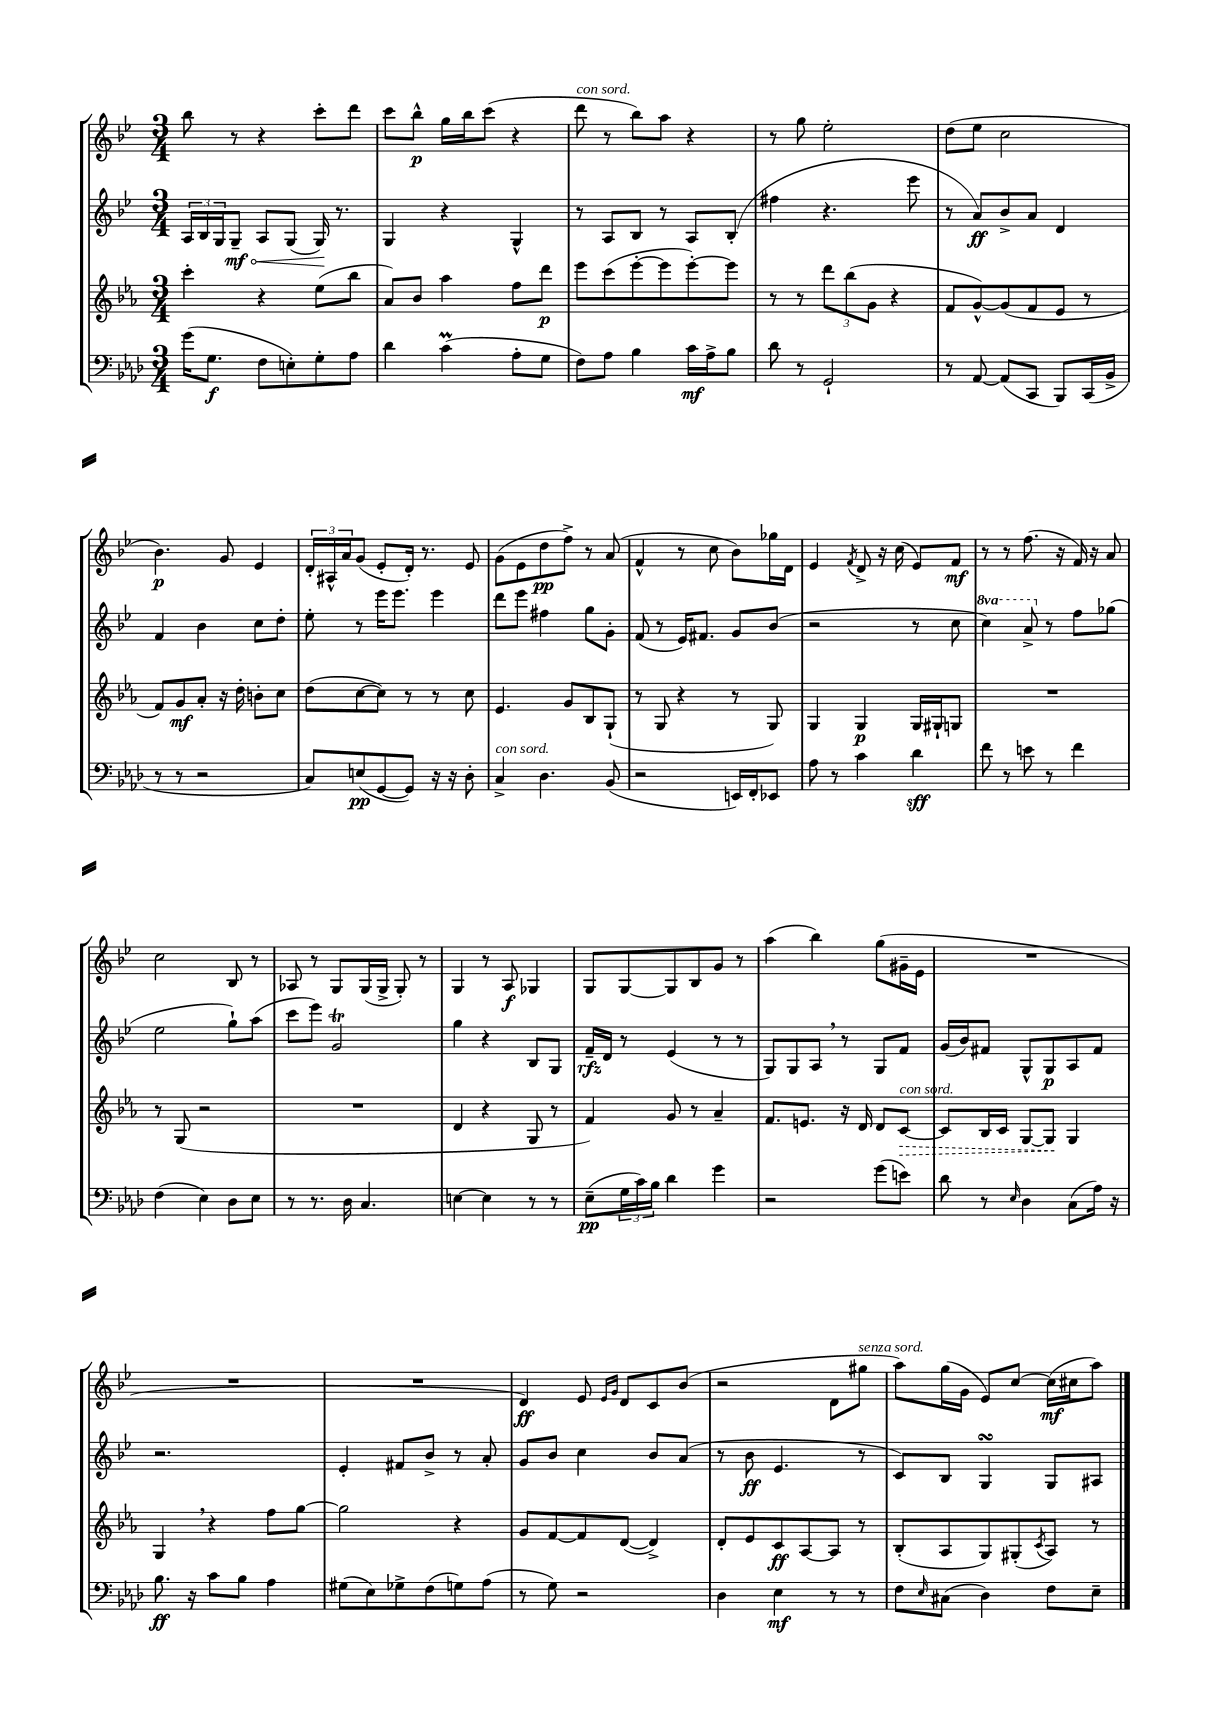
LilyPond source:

<<
\new StaffGroup <<
\new Staff = "s0" {
    \clef treble \key bes \major \numericTimeSignature \time 3/4
    bes''8 r8 r4 c'''8-. d'''8 |
    c'''8 bes''8-^\p g''16 bes''16 c'''8( r4 |
    d'''8^\markup { \italic "con sord." } r8 bes''8) a''8 r4 |
    r8 g''8 ees''2-. |
    d''8( ees''8 c''2 |
    bes'4.\p) g'8 ees'4 |
    \tuplet 3/2 { d'16-. ais16-^ a'16 } g'8( ees'8-. d'16-.) r8. ees'8 |
    g'8( ees'8 d''8\pp f''8->) r8 a'8( |
    f'4-^ r8 c''8 bes'8) ges''16 d'16 |
    ees'4 \acciaccatura { f'8 } d'8-> r16 c''16( ees'8) f'8\mf |
    r8 r8 f''8.( r16 f'16) r16 a'8 |
    c''2 bes8 r8 |
    aes8 r8 g8 g16( g16-> g8-.) r8 |
    g4 r8 a8\f ges4 |
    g8 g8~ g8 bes8 g'8 r8 |
    a''4( bes''4) g''8( gis'16-- ees'16 |
    R2. |
    R2. |
    R2. |
    d'4\ff) ees'8 \grace { ees'16 g'16 } d'8 c'8 bes'8( |
    r2 d'8 gis''8^\markup { \italic "senza sord." } |
    a''8) g''16( g'16 ees'8) c''8~ c''16\mf( cis''16 a''8) \bar "|." |
}
\new Staff = "s1" {
    \clef treble \key bes \major \numericTimeSignature \time 3/4 \set Staff.ottavationMarkups = #ottavation-simple-ordinals
    \tuplet 3/2 { a16 bes16 g16 } \once \override Hairpin.circled-tip = ##t g8--\mf\< a8 g8( g16\!) r8. |
    g4 r4 g4-^ |
    r8 a8 bes8 r8 a8 bes8-.( |
    fis''4 r4. ees'''8 |
    r8 a'8\ff) bes'8-> a'8 d'4 |
    f'4 bes'4 c''8 d''8-. |
    ees''8-. r8 ees'''16 ees'''8. ees'''4 |
    d'''8 ees'''8 fis''4 g''8 g'8-. |
    f'8( r8 ees'16) fis'8. g'8 bes'8( |
    r2 r8 c''8 |
    \ottava #1 c'''4) a''8-> \ottava #0 r8 f''8 ges''8( |
    ees''2 g''8-!) a''8( |
    c'''8 ees'''8) g'2\trill |
    g''4 r4 bes8 g8 |
    f'16--\rfz d'16 r8 ees'4( r8 r8 |
    g8) g8 a8 \breathe r8 g8 f'8 |
    g'16( bes'16) fis'8 g8-^ g8\p a8 fis'8 |
    r2. |
    ees'4-. fis'8 bes'8-> r8 a'8-. |
    g'8 bes'8 c''4 bes'8 a'8( |
    r8 bes'8\ff ees'4. r8 |
    c'8) bes8 g4\turn g8 ais8 \bar "|." |
}
\new Staff = "s2" {
    \clef treble \key ees \major \numericTimeSignature \time 3/4
    c'''4-. r4 ees''8( bes''8 |
    aes'8) bes'8 aes''4 f''8 d'''8\p |
    ees'''8 c'''8( ees'''8~-. ees'''8 ees'''8~-.) ees'''8 |
    r8 r8 \tuplet 3/2 { d'''8 bes''8( g'8 } r4 |
    f'8 g'8~-^) g'8( f'8 ees'8 r8 |
    f'8) g'8\mf aes'8-. r16 d''16-. b'8-. c''8 |
    d''8( c''8~ c''8) r8 r8 c''8 |
    ees'4. g'8 bes8 g8-!( |
    r8 g8 r4 r8 g8) |
    g4 g4\p g16 gis16-! g8 |
    R2. |
    r8 g8( r2 |
    R2. |
    d'4 r4 g8 r8 |
    f'4) g'8 r8 aes'4-- |
    f'8. e'8. r16 d'16 d'8 \once \override Hairpin.style = #'dashed-line c'8~\>^\markup { \italic "con sord." } |
    c'8 bes16 c'16 g8~ g8\! g4 |
    g4 \breathe r4 f''8 g''8~ |
    g''2 r4 |
    g'8 f'8~ f'8 d'8~( d'4->) |
    d'8-. ees'8 c'8\ff aes8~ aes8 r8 |
    bes8-.( aes8 g8) gis8-.( \acciaccatura { c'8 } aes8) r8 \bar "|." |
}
\new Staff = "s3" {
    \clef bass \key aes \major \numericTimeSignature \time 3/4
    g'16( g8.\f f8 e8-.) g8-. aes8 |
    des'4 c'4\prall( aes8-. g8 |
    f8) aes8 bes4 c'16\mf aes16-> bes8 |
    des'8 r8 g,2-! |
    r8 aes,8~ aes,8( c,8 bes,,8) c,16( bes,16-> |
    r8 r8 r2 |
    c8) e8\pp( g,8~ g,8) r16 r16 des8-. |
    c4->^\markup { \italic "con sord." } des4. bes,8( |
    r2 e,16) f,16-. ees,8 |
    aes8 r8 c'4 des'4\sff |
    f'8 r8 e'8 r8 f'4 |
    f4( ees4) des8 ees8 |
    r8 r8. des16 c4. |
    e4~ e4 r8 r8 |
    ees8--\pp( \tuplet 3/2 { g16 c'16) bes16 } des'4 g'4 |
    r2 g'8( e'8) |
    des'8 r8 \grace { ees16 } des4 c8( aes16) r16 |
    bes8.\ff r16 c'8 bes8 aes4 |
    gis8( ees8) ges8-> f8( g8) aes8( |
    r8 g8) r2 |
    des4 ees4\mf r8 r8 |
    f8 \grace { ees16 } cis8( des4) f8 ees8-- \bar "|." |
}
>>
>>
\layout { \context { \Score \remove "Bar_number_engraver" } }
